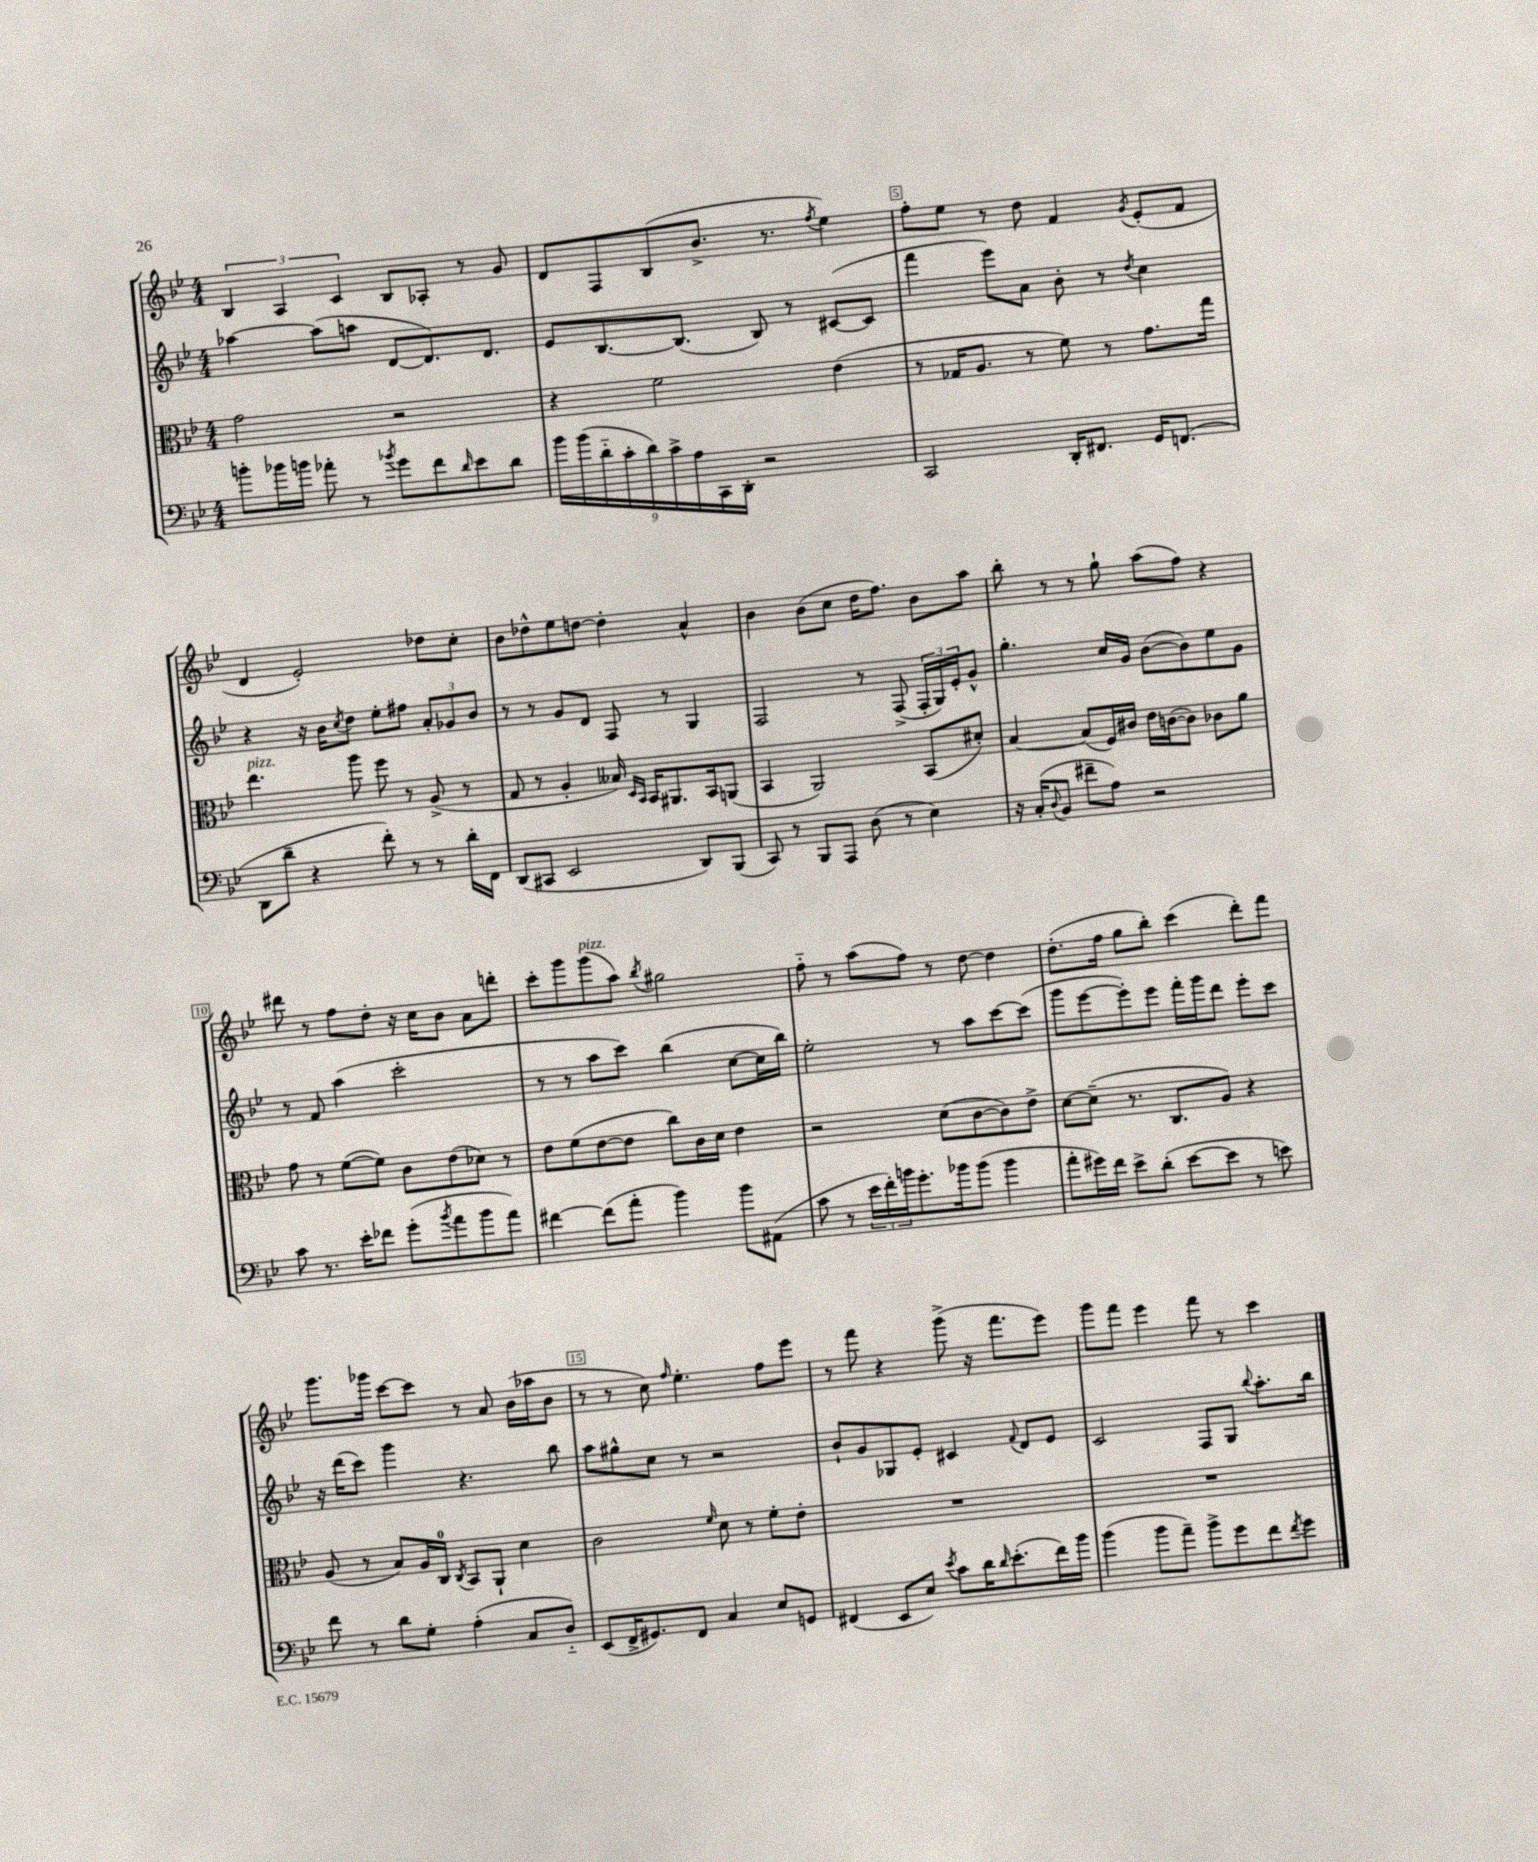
<<
\new StaffGroup <<
\new Staff = "s0" {
    \clef treble \key bes \major \numericTimeSignature \time 4/4
    \tuplet 3/2 { bes4 a4 c'4 } bes8 aes8-. r8 g'8 |
    d'8 f8 bes8( bes'8.-> r8. \acciaccatura { f''8 } ees''4) |
    f''8-. ees''8 r8 d''8 f'4 \acciaccatura { g'8 } ees'8-.( f'8 |
    d'4 ees'2-.) des''8 c''8-. |
    bes'8 des''8-^ ees''8 d''8~ d''4-. a'4-^ |
    bes'4 bes'8( c''8 d''16 f''8.) bes'8 a''8 |
    bes''8-. r8 r8 g''8-! a''8( f''8) r4 |
    dis'''8 r8 f''8 d''8-. r16 c''16 bes'8 a'8 d'''8-. |
    c'''8-. g'''8 g'''8^\markup { \italic "pizz." }( a''8) \acciaccatura { bes''8 } gis''2 |
    f''8-_ r8 a''8( f''8) r8 d''8~ d''4 |
    d''8.-.( f''16 g''8 bes''8-.) c'''4( d'''8-.) f'''8 |
    g'''8. ges'''16 c'''8~ c'''8 r8 a'8 bes'16( aes''16 bes'8 |
    r8 r8 c''8) \grace { f''16 } ees''4.-. f''8 ees'''8 |
    r8 f'''8 r4 g'''8->( r16 f'''8. ees'''8) |
    g'''8 f'''8 ees'''4 f'''8 r8 c'''4 \bar "|." |
}
\new Staff = "s1" {
    \clef treble \key bes \major \numericTimeSignature \time 4/4
    aes''4~ aes''8( a''8 d'8~ d'8.) d'8. |
    ees'8 bes8.~ bes8.( bes8) r8 cis'8~( cis'8 |
    f'''4 ees'''8) a'8 bes'8-. r8 \acciaccatura { d''8 } c''4 |
    r4 r16 bes'16 \acciaccatura { c''8 } d''8 ees''8-. fis''8 \tuplet 3/2 { a'8-. ges'8 bes'8 } |
    r8 r8 g'8 d'8 f8 r8 g4 |
    f2 r8 f8->( \tuplet 3/2 { f16-. g16) ees'16-. } g'8-^ |
    g''4.-. c''16 g'16 bes'8~( bes'8) ees''8 g'8 |
    r8 f'8 a''4( c'''2-. |
    r8 r8 a''8 c'''8) bes''4( c''8~ c''16 bes''16) |
    ees''2-. r8 a''8 c'''8~ c'''8( |
    g'''8 ees'''8~ ees'''8-.) ees'''8 f'''16-. g'''16 d'''8 ees'''8-. c'''8 |
    r16 d'''16( c'''8) g'''4 r4. bes''8 |
    a''8 gis''8-^ c''8 r8 r2 |
    bes'8-! g'8 ges8 ees'8-. cis'4 \appoggiatura { f'8 } d'8 ees'8 |
    c'2 f8 g8 \appoggiatura { bes''8 } a''8.-. bes''16 \bar "|." |
}
\new Staff = "s2" {
    \clef alto \key bes \major \numericTimeSignature \time 4/4
    g'2 r2 |
    r4 f'2 ees'4( |
    r8 ges16 a8. r8 f'8) r8 g'8. g''16 |
    ees''4.^\markup { \italic "pizz." } a''8 f''8 r8 a8->( r8 |
    g8 r8 a4-. beses16) \grace { d16 bes,16 } bes,16 ais,8. bes,16 a,8( |
    bes,4 a,2) bes,8( dis'8-.) |
    bes4~ bes8( f16) cis'16 ees'16 c'16~( c'8) ces'8 a'8 |
    g'8 r8 f'8~( f'8) c'8 ees'8( des'8) r8 |
    ees'8 f'8( ees'8~ ees'8 c''8) c'16 d'16 ees'4 |
    r2 d'8( c'8~ c'8) ees'8-> |
    d'8~ d'8--( r8. c8. a8) r4 |
    a8( r8 bes8) a16 c16-0 \acciaccatura { c8 } bes,8 a,8-! d'4 |
    c'2 \grace { f'16 } d'8 r8 f'8-. ees'8-. |
    R1 |
    R1 \bar "|." |
}
\new Staff = "s3" {
    \clef bass \key bes \major \numericTimeSignature \time 4/4
    b'8-. bes'16 b'16 aes'8-. r8 \acciaccatura { bes'8 } g'8 f'8 \grace { d'16 } ees'8 d'8 |
    \tuplet 9/8 { bes'16 bes'16( d'16-_ c'16-. d'16) c'16-> a16 c,16 d,16-. } r2 |
    c,2 d,16-. fis,8. g,16 f,8.( |
    d,8 d'8-- r4 f'8-.) r8 r8 d'16-. f,16 |
    d,8( cis,8 ees,2 d,8) bes,,8( |
    c,8) r8 bes,,8 a,,8 d8( r8 ees4) |
    r16 c16-.( \appoggiatura { d8 } bes,8 fis'8-- a8) r2 |
    c'8 r8. ees'16-. fes'8 g'8-.( \acciaccatura { bes'8 } a'8 bes'8 a'8) |
    fis'4~ fis'8( a'8-. bes'4) bes'8 ais,8( |
    c'8 r8 \tuplet 3/2 { ees'16 f'16-.) b'16 } g'8.-. bes'16 bes'8( bes'4 |
    a'8-. gis'16) f'16 ees'8-> d'8-.( ees'8~ ees'8 r8 e'8) |
    f'8 r8 d'8 g8-. a4-.( c8 d8-_) |
    ees,8( f,16-> gis,8.) f,8 c4 ees8 g,8 |
    fis,4( ees,8 ees8) \acciaccatura { ees'8 } c'8 d'16 \grace { d'16 } ees'8.-.( f'16) bes'16 |
    bes'4( bes'8 a'8--) bes'8-> g'8 f'8 \acciaccatura { f'8 } g'8 \bar "|." |
}
>>
>>
\layout { \context { \Score currentBarNumber = #3 \override BarNumber.break-visibility = ##(#f #t #t) barNumberVisibility = #(every-nth-bar-number-visible 5) \override BarNumber.stencil = #(make-stencil-boxer 0.1 0.3 ly:text-interface::print) } }
